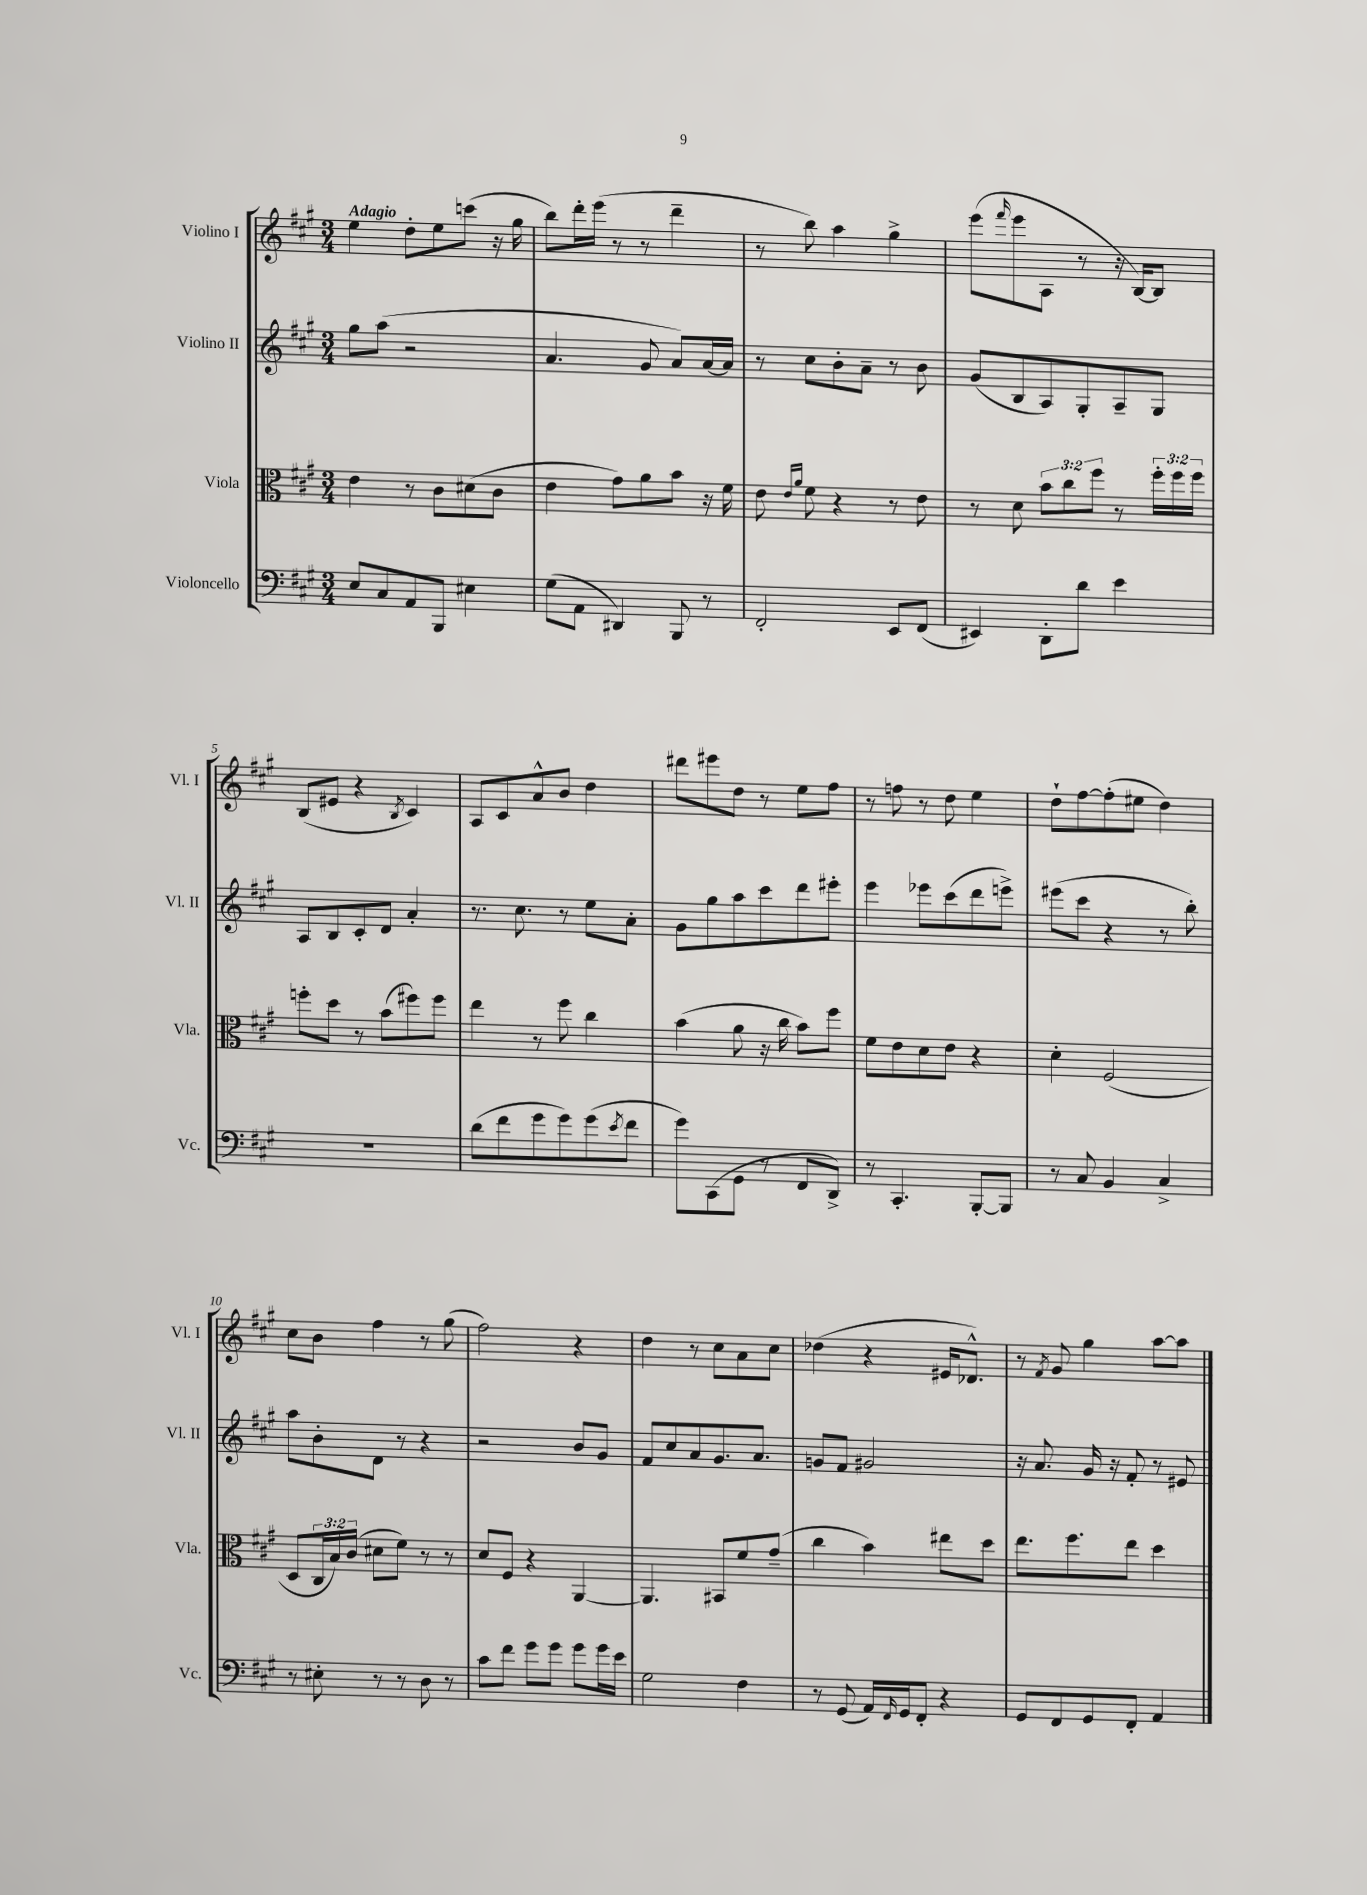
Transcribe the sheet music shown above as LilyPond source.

<<
\new StaffGroup <<
\new Staff = "s0" \with { instrumentName = "Violino I" shortInstrumentName = "Vl. I" } {
    \clef treble \key a \major \numericTimeSignature \time 3/4 \tempo "Adagio"
    e''4 d''8-. e''8 c'''8( r16 gis''16 |
    b''8) d'''16-. e'''16( r8 r8 d'''4-- |
    r8 b''8) a''4 gis''4-> |
    e'''8( \grace { fis'''16 } e'''8 a8 r8 r16 b16~) b8 |
    b8( eis'8 r4 \acciaccatura { b8 } cis'4) |
    a8 cis'8 a'8-^ b'8 d''4 |
    dis'''8 eis'''8 d''8 r8 e''8 fis''8 |
    r8 f''8 r8 d''8 e''4 |
    d''8-! fis''8~ fis''8-.( eis''8 d''4) |
    cis''8 b'8 fis''4 r8 gis''8( |
    fis''2) r4 |
    d''4 r8 cis''8 a'8 cis''8 |
    des''4( r4 eis'16 des'8.-^) |
    r8 \acciaccatura { fis'8 } gis'8 gis''4 a''8~ a''8 \bar "|." |
}
\new Staff = "s1" \with { instrumentName = "Violino II" shortInstrumentName = "Vl. II" } {
    \clef treble \key a \major \numericTimeSignature \time 3/4
    gis''8 a''8( r2 |
    a'4. gis'8 a'8) a'16~ a'16 |
    r8 cis''8 b'8-. a'8-- r8 b'8 |
    gis'8( b8 a8) gis8-. a8-- gis8 |
    a8 b8 cis'8-. d'8 a'4-. |
    r8. cis''8. r8 e''8 a'8-. |
    gis'8 gis''8 a''8 cis'''8 d'''8 eis'''8-. |
    e'''4 ees'''8 cis'''8( d'''8 e'''8->) |
    eis'''8( cis'''8 r4 r8 b''8-.) |
    a''8 b'8-. d'8 r8 r4 |
    r2 b'8 gis'8 |
    fis'8 cis''8 a'8 gis'8. a'8. |
    g'8 fis'8 gis'2 |
    r16 a'8. gis'16 r16 fis'8-. r8 eis'8 \bar "|." |
}
\new Staff = "s2" \with { instrumentName = "Viola" shortInstrumentName = "Vla." } {
    \clef alto \key a \major \numericTimeSignature \time 3/4 \override Staff.TupletNumber.text = #tuplet-number::calc-fraction-text
    e'4 r8 cis'8 dis'8( cis'8 |
    e'4 gis'8) a'8 b'8 r16 fis'16 |
    e'8 \grace { e'16 a'16 } fis'8 r4 r8 e'8 |
    r8 d'8 \tuplet 3/2 { b'8 cis''8 fis''8 } r8 \tuplet 3/2 { fis''16-. fis''16 fis''16 } |
    f''8-. d''8 r8 b'8( fis''8) fis''8 |
    e''4 r8 fis''8 cis''4 |
    b'4( a'8 r16 cis''16 b'8) fis''8 |
    fis'8 e'8 d'8 e'8 r4 |
    d'4-. fis2( |
    d8 \tuplet 3/2 { cis16 b16) cis'16( } dis'8 fis'8) r8 r8 |
    d'8 fis8 r4 a,4~ |
    a,4. bis,8 fis'8 gis'8--( |
    cis''4 b'4) eis''8 d''8 |
    e''8. fis''8. e''8 d''4 \bar "|." |
}
\new Staff = "s3" \with { instrumentName = "Violoncello" shortInstrumentName = "Vc." } {
    \clef bass \key a \major \numericTimeSignature \time 3/4
    e8 cis8 a,8 b,,8 eis4 |
    gis8( a,8 dis,4) b,,8 r8 |
    fis,2-. e,8 fis,8( |
    eis,4) d,8-. d'8 e'4 |
    R2. |
    d'8( fis'8 gis'8 gis'8) gis'8( \acciaccatura { e'8 } fis'8 |
    gis'8) cis,8( gis,8 r8 fis,8 d,8->) |
    r8 cis,4.-. b,,8~-. b,,8 |
    r8 cis8 b,4 cis4-> |
    r8 eis8-. r8 r8 d8 r8 |
    cis'8 fis'8 gis'8 gis'8 gis'8 gis'16 e'16 |
    gis2 fis4 |
    r8 gis,8( a,16) \grace { fis,16 } gis,16 fis,8-. r4 |
    gis,8 fis,8 gis,8 fis,8-. a,4 \bar "|." |
}
>>
>>
